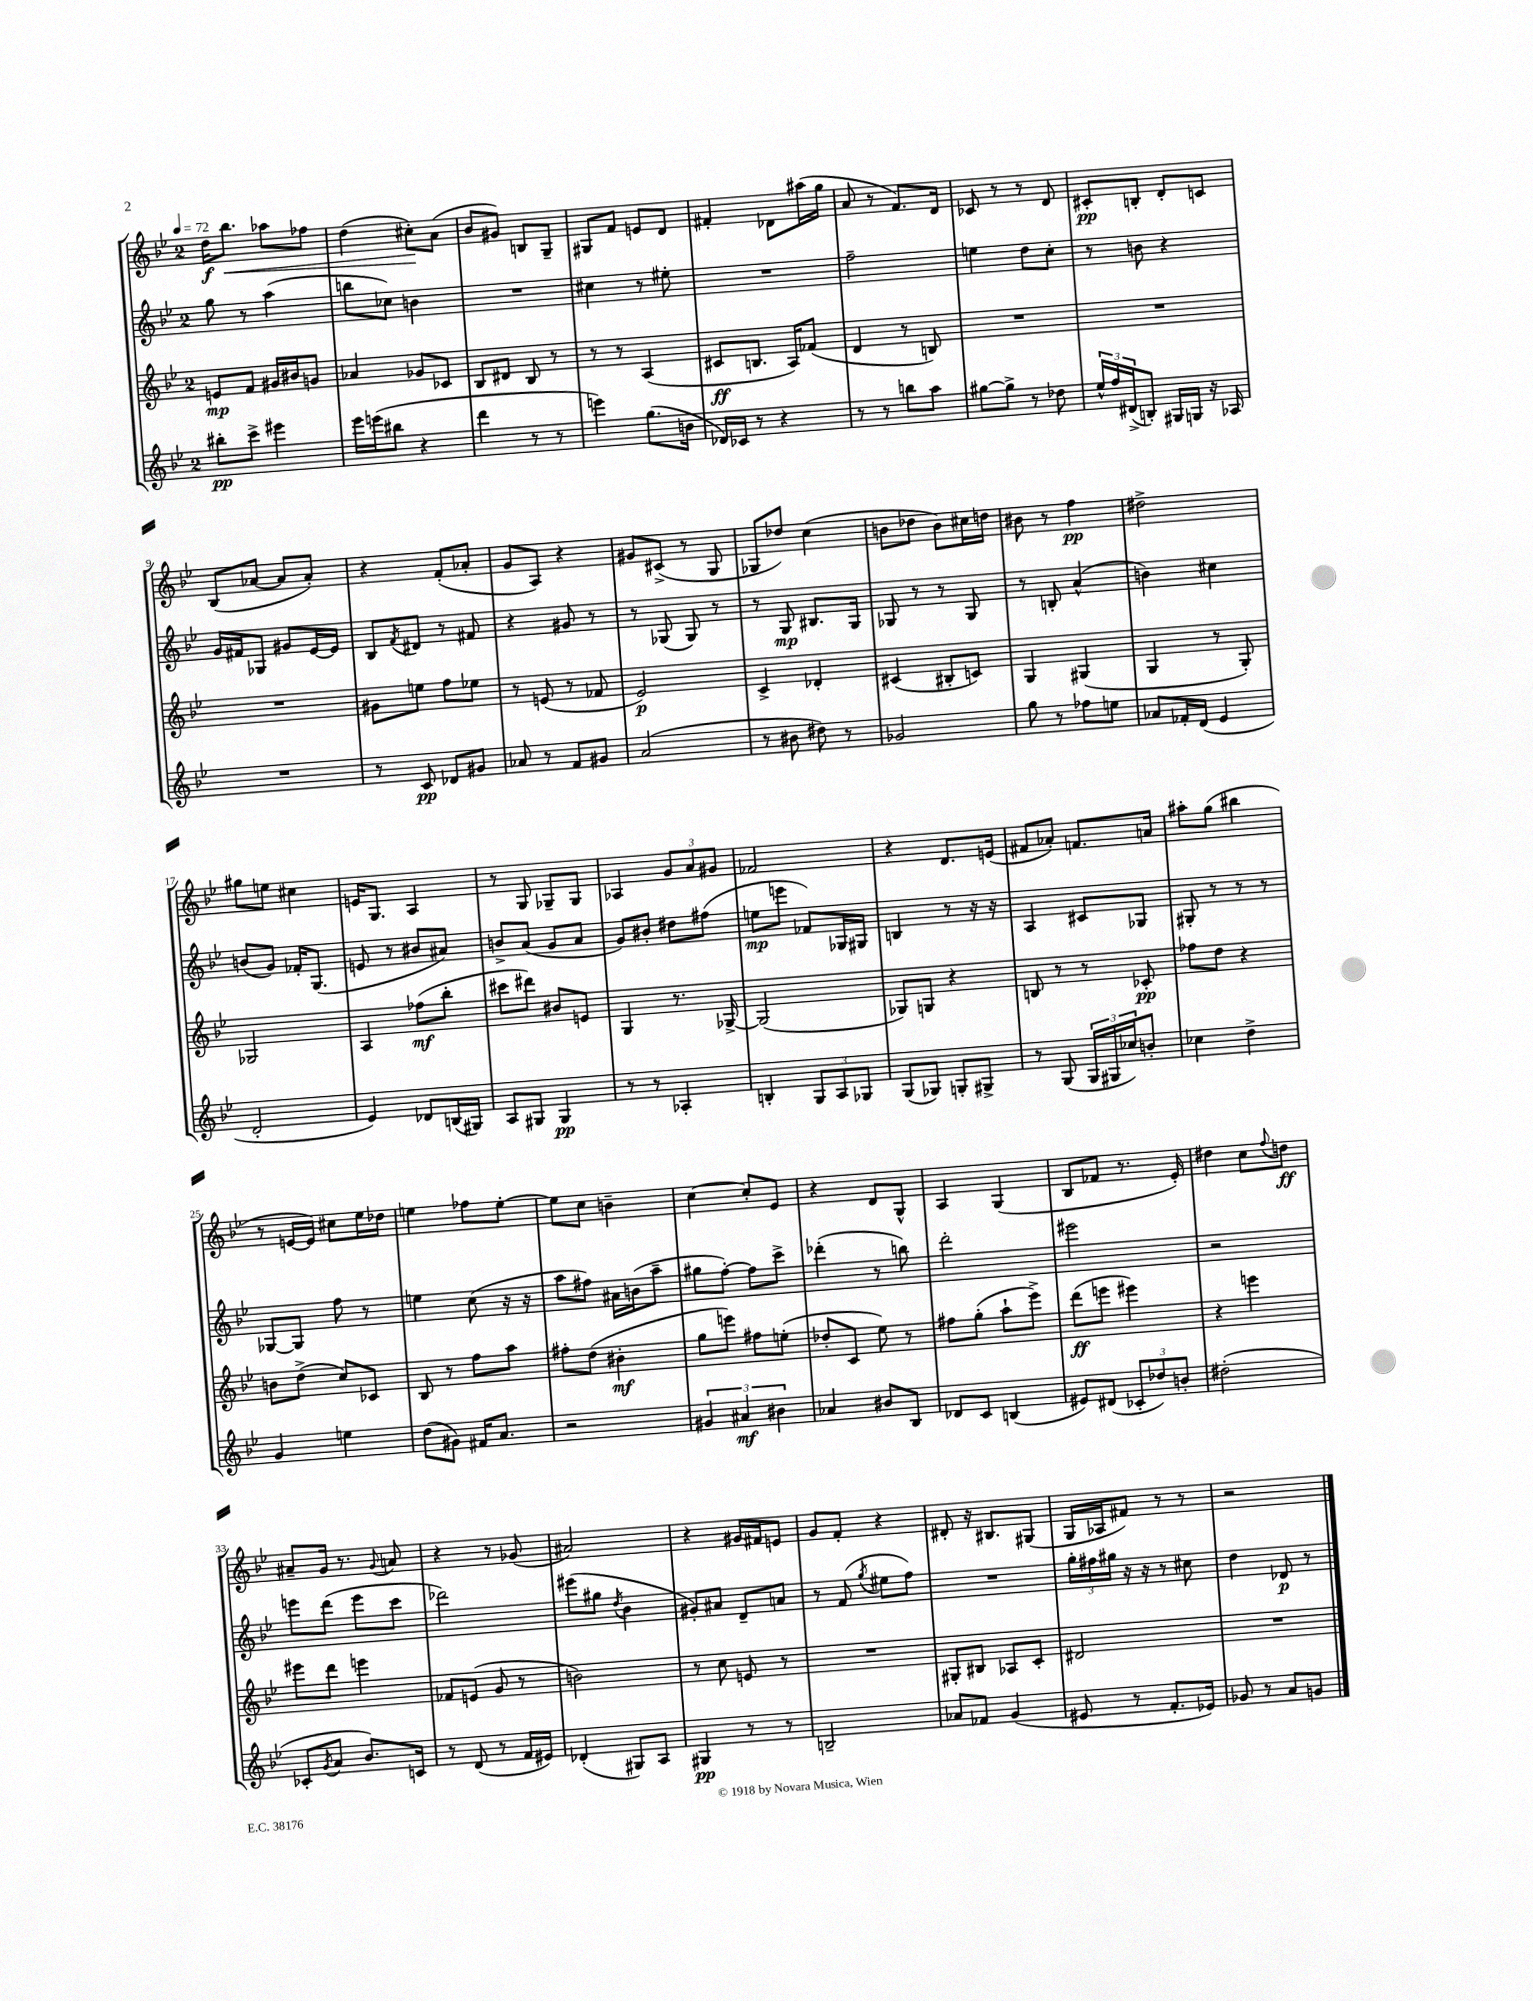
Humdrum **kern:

**kern	**kern	**kern	**kern
*staff4	*staff3	*staff2	*staff1
*clefG2	*clefG2	*clefG2	*clefG2
*k[b-e-]	*k[b-e-]	*k[b-e-]	*k[b-e-]
*M2/4	*M2/4	*M2/4	*M2/4
*MM72	*MM72	*MM72	*MM72
8bb#'	8e	8gg	16dd
.	.	.	8.bb-
8ccc^	8f	8r	.
4eee#	16g#	(4aa	8aa-
.	16b#	.	.
.	8g	.	8ff-
=	=	=	=
16eee-	4a-	8bb	(4dd
(16eee	.	.	.
8bb#	.	8cc-)	.
4r	8g-	4b	8cc#')
.	8c-	.	(8a
=	=	=	=
4ddd	8B-	2r	8b-
.	8d#	.	8g#)
8r	8B-	.	8B
8r	8r	.	8G~
=	=	=	=
4eee)	8r	4cc#	8G#
.	8r	.	8f
(8.gg	(4A	8r	8e
.	.	8ee#'	8d
16b	.	.	.
=	=	=	=
16d-)	8c#	2r	4f#'
16c-	.	.	.
8r	8.B	.	.
4r	.	.	8d-
.	16A)	.	.
.	(8f-	.	(16aa#
.	.	.	16gg
=	=	=	=
8r	4d	2ff~	8a
8r	.	.	8r
8bb	8r	.	8.f)
8aa	8B)	.	.
.	.	.	16d
=	=	=	=
[8gg#	2r	4ee	8c-
8gg#^]	.	.	8r
8r	.	8dd	8r
8dd-	.	8cc'	8d
=	=	=	=
24ee-^^	2r	8r	8c#'
24ff	.	.	.
(24d#^	.	.	.
8B')	.	8b	8B'
16G#	.	4r	8d'
16G	.	.	.
16r	.	.	8c
16A-	.	.	.
=	=	=	=
2r	2r	16g	(8B-
.	.	16f#	.
.	.	8G-	[8a-
.	.	8g#	8a-]
.	.	[16e-	8a-')
.	.	16e-]	.
=	=	=	=
8r	8g#	8B-	4r
.	.	8qf	.
8c	8ee	8d#	.
8d-	8ff	8r	(8f'
8g#	8ee-	8f#	8a-'
=	=	=	=
8a-	8r	4r	8g
8r	(8e	.	8A)
8f	8r	8g#	4r
8g#	8f-	8r	.
=	=	=	=
(2a	2e-)	8r	8g#
.	.	(8G-	(8c#^
.	.	8G-)	8r
.	.	8r	8G
=	=	=	=
8r	4c^	8r	8G-
8b#	.	8G	8dd-)
8dd#)	4d-'	8.B#	(4cc
8r	.	.	.
.	.	16G	.
=	=	=	=
2g-	(4c#	8G-	8b
.	.	8r	8dd-
.	8B#'	8r	8b)
.	8c)	8G-	16cc#
.	.	.	16dd
=	=	=	=
8gg	4G	8r	8b#
8r	.	8B'	8r
8ff-	(4G#	(4a^^	4ff
8ee	.	.	.
=	=	=	=
8a-	4G	4b)	2dd#^
16f-'	.	.	.
(16d	.	.	.
4e-	8r	4cc#	.
.	8G')	.	.
=	=	=	=
2d'	2G-	(8b	8gg#
.	.	8g)	8ee
.	.	16f-'	4cc#
.	.	(8.G	.
=	=	=	=
4e-)	4A	8e	16e
.	.	.	8.G
.	.	8r	.
8d-	(8ff-	8b#	4A
(16B	8bb-'	8a#)	.
16G#)	.	.	.
=	=	=	=
8A	8ccc#	8b^	8r
8G#	8ddd#)	(8a	8G
4G#	8b#	8g	8G-~
.	8e	8a	8G-
=	=	=	=
8r	4G	8g)	4A-
8r	.	8b#'	.
4A-'	8.r	8dd#	12g
.	.	.	12a
.	.	(8ff#	.
.	.	.	12g#
.	[16G-^	.	.
=	=	=	=
4B'	(2G-]	8ee	2f-
.	.	8eee	.
12G	.	8f-)	.
12A	.	.	.
.	.	16G-	.
12G-	.	.	.
.	.	16G#	.
=	=	=	=
(8G	8G-)	4B	4r
8G-)	8G	.	.
8G'	4r	8r	8.d
8G#^	.	16r	.
.	.	16r	(16e
=	=	=	=
8r	8B	4A	8f#
(8G	8r	.	8a-')
24G	8r	8c#	8.f
24G#	.	.	.
24cc-)	.	.	.
8b'	8c-'	8G-	.
.	.	.	16a
=	=	=	=
4cc-	8ff-	8G#'	8aa#'
.	8dd	8r	(8gg
4dd^	4r	8r	4bb#
.	.	8r	.
=	=	=	=
4g	8b	[8G-	8r
.	(8dd^	8G-]	[16e
.	.	.	16e])
4ee	8cc)	8ff	8cc#
.	8c-	8r	16ee-
.	.	.	16dd-
=	=	=	=
(8dd	8B-	4ee	4ee
8g#)	8r	.	.
16f#	8ff	(8cc	8ff-
8.a	.	.	.
.	8aa	16r	[8ee'
.	.	16r	.
=	=	=	=
2r	8ff#'	8aa	8ee]
.	(8dd	8ff#)	8cc
.	4b#'	16a#	4b~
.	.	(16b	.
.	.	8aa~	.
=	=	=	=
6g#	8gg	8gg#	[4cc
.	8eee)	[8ff')	.
6a#	.	.	.
.	8ff#	8ff]	8cc']
6b#	.	.	.
.	(8ee'	8ccc^	8e-
=	=	=	=
4a-	8dd-'	(4ddd-'	4r
.	8c	.	.
8b#	8ee-)	8r	8d
8B-	8r	8bb)	8G^^
=	=	=	=
8d-	8ff#	2ddd'	4A
8c	(8gg'	.	.
(4B	8aa`	.	(4G
.	8eee-^)	.	.
=	=	=	=
8e#)	(8ddd	2eee#	8B-
(8d#	8eee	.	8f-
12c-'	4eee#)	.	8.r
12dd-)	.	.	.
12b'	.	.	.
.	.	.	16e-')
=	=	=	=
(2dd#'	4r	2r	4dd#
.	4eee	.	8cc
.	.	.	8qqff
.	.	.	8dd
=	=	=	=
8c-'	8eee#	8eee	8a#~
8qg	.	.	.
8a	8ddd	(8ddd	16g
.	.	.	8.r
8.b-)	4eee	8eee	.
.	.	.	8qqg
.	.	8ccc	8a
16c	.	.	.
=	=	=	=
8r	8f-	2ddd-)	4r
(8d	(8e	.	.
8r	8g	.	8r
16f	8r	.	(8g-
16e#)	.	.	.
=	=	=	=
(4d-'	2b)	(8eee#	2a#)
.	.	8gg#	.
.	.	8qdd	.
8G#)	.	4b-	.
8A	.	.	.
=	=	=	=
4G#	8r	8g#')	4r
.	8cc	8a#	.
8r	8e	8d~	16g#
.	.	.	16f#
8r	8r	8a	8e
=	=	=	=
2B~	2r	8r	8g
.	.	(8f	8f'
.	.	8qgg	.
.	.	8ee#	4r
.	.	8ff)	.
=	=	=	=
8a-	8G#'	2r	8d#'
8f-	8B#	.	16r
.	.	.	8.B#
(4g	8A-	.	.
.	8c'	.	(8G#
=	=	=	=
8e#	2d#	24gg'	16G
.	.	24ff#	.
.	.	.	16A-
.	.	24gg#	.
8r	.	16r	8f#)
.	.	16r	.
8.f'	.	8r	8r
.	.	8cc#	8r
16e-)	.	.	.
=	=	=	=
8g-	2r	4dd	2r
8r	.	.	.
8a	.	8d-	.
8g	.	8r	.
==	==	==	==
*-	*-	*-	*-
